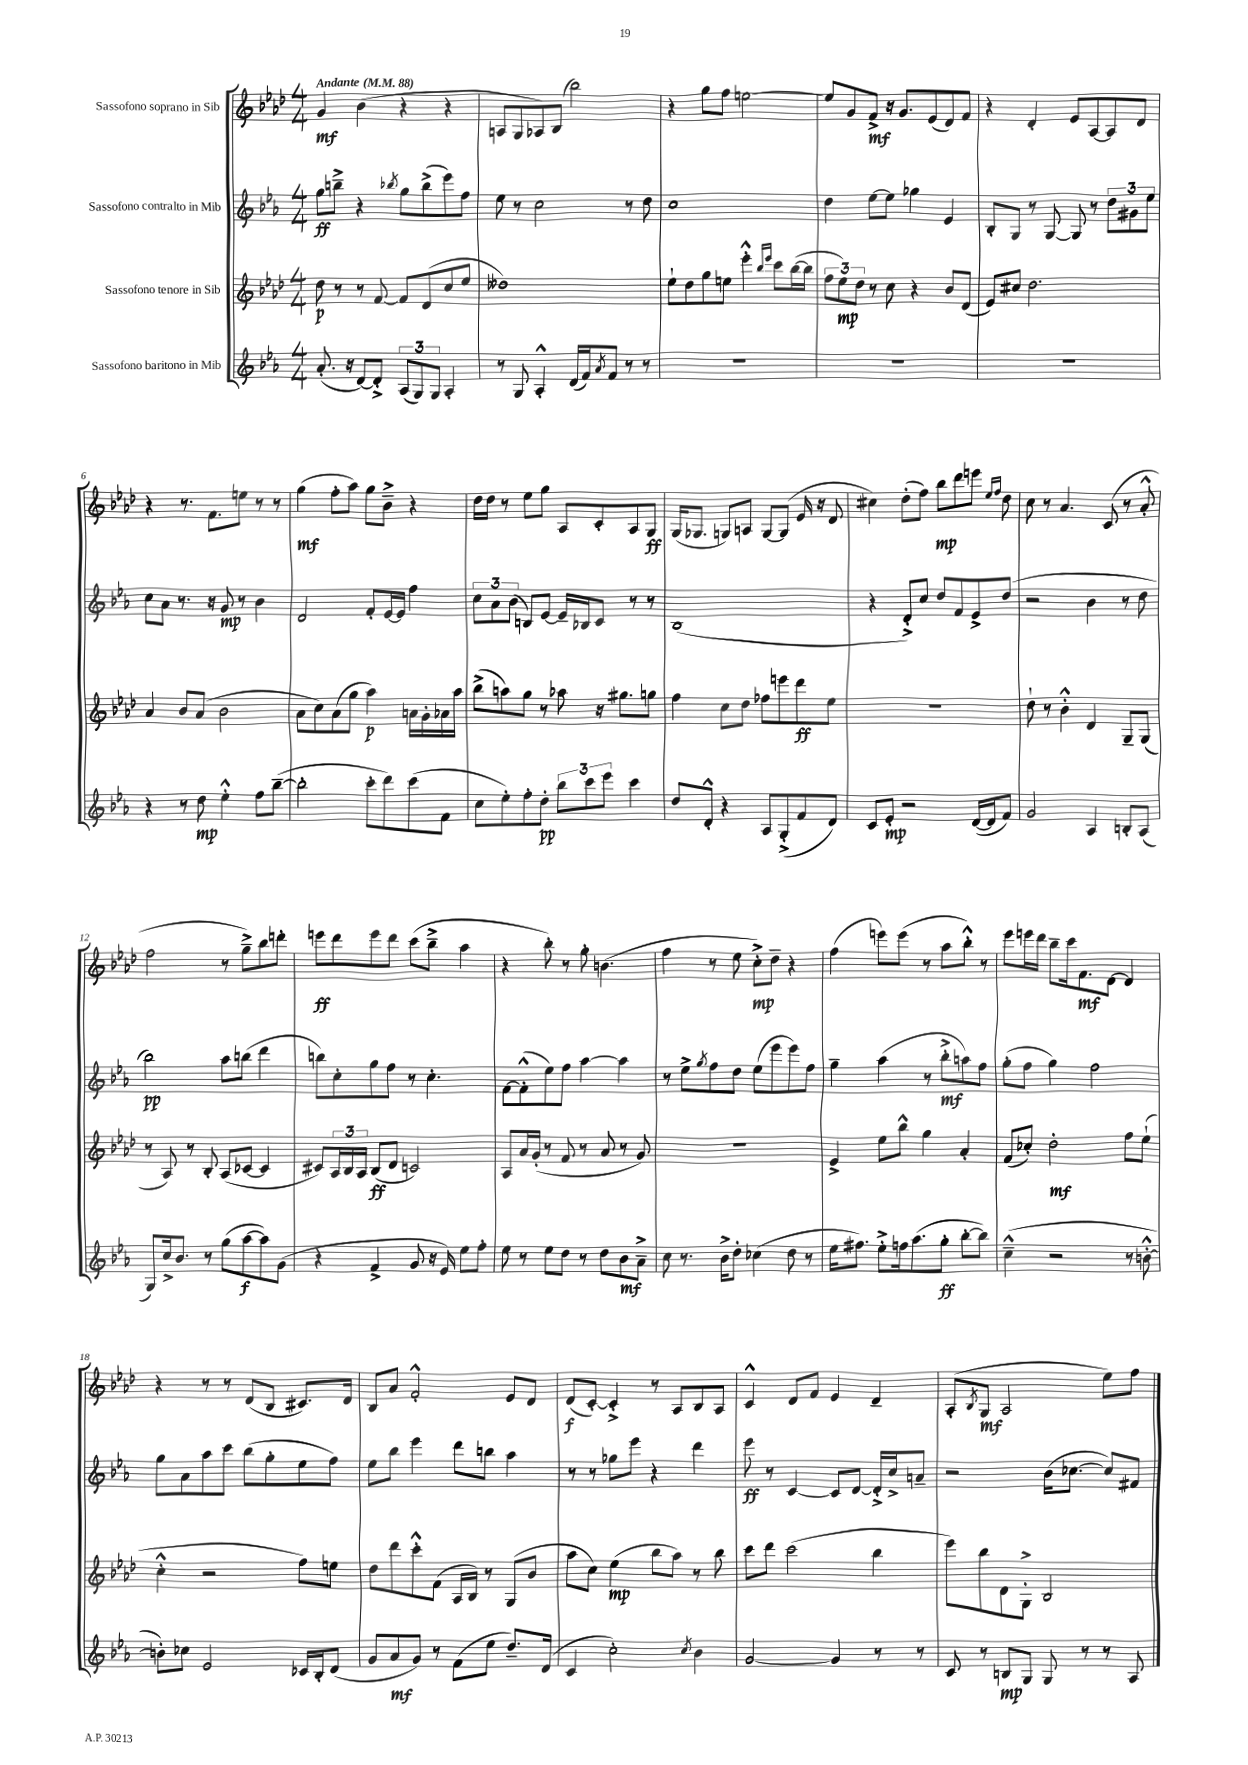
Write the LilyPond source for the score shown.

<<
\new StaffGroup <<
\new Staff = "s0" \with { instrumentName = "Sassofono soprano in Sib" } {
    \clef treble \key aes \major \numericTimeSignature \time 4/4 \tempo "Andante" 4 = 88
    g'4\mf bes'4( r4 r4 |
    a8 g8 aes8) bes8( bes''2) |
    r4 g''8 f''8 e''2~ |
    e''8 g'8 f'8->\mf r16 g'8. ees'8( des'8) f'8 |
    r4 des'4-. ees'8 aes8~ aes8 des'8 |
    r4 r8. f'8. e''8 r8 r8 |
    g''4\mf( f''8-. aes''8) g''8 bes'8---> r4 |
    des''16 des''16 r8 ees''8 g''8 aes8 c'8-. aes8 g8\ff |
    g16( ges8. g8) a8 g8~ g8( ees'16 r16 des'8 |
    cis''4) des''8-.( f''8) bes''8\mp des'''8 e'''8 \grace { ees''16 f''16 } des''8 |
    c''8 r8 aes'4. c'8( r8 aes'8-.-^ |
    f''2 r8 g''8--->) bes''8 d'''8-. |
    e'''8\ff des'''8 e'''8 des'''8 c'''8( bes''8---> aes''4 |
    r4 bes''8-.) r8 g''8-. b'4.( |
    f''4 r8 ees''8 c''8-.->\mp) des''8-- r4 |
    f''4( e'''8) e'''8( r8 aes''8 bes''8-.-^) r8 |
    ees'''8 e'''16 des'''16 bes''8-- c'''16 f'8.\mf des'8~ des'4 |
    r4 r8 r8 des'8( bes8 cis'8.) des'16 |
    bes8 aes'8 f'2-.-^ ees'8 des'8 |
    des'8\f( c'8~-.) c'4-.-> r8 aes8 bes8 aes8 |
    c'4-^ des'8 f'8 ees'4 des'4-- |
    aes8-.( \acciaccatura { bes8 } g8\mf aes2 ees''8) f''8 \bar "|." |
}
\new Staff = "s1" \with { instrumentName = "Sassofono contralto in Mib" } {
    \clef treble \key ees \major \numericTimeSignature \time 4/4
    g''8\ff b''8---> r4 \acciaccatura { bes''8 } g''8 bes''8->( ees'''8) f''8 |
    ees''8 r8 c''2 r8 d''8 |
    c''1 |
    d''4 ees''8~ ees''8 ges''4 ees'4 |
    bes8-. g8 r8 g8~ g8 r8 \tuplet 3/2 { d''8 gis'8 ees''8 } |
    c''8 aes'8 r8. r16 g'8\mp r8 bes'4 |
    d'2 f'8-. ees'16~ ees'16 f''4 |
    \tuplet 3/2 { c''8 aes'8 bes'8( } b8) ees'8~ ees'16-- bes16 c'8 r8 r8 |
    bes1( |
    r4 d'8-.->) c''8 d''8 f'8 ees'8-> d''8( |
    r2 bes'4 r8 d''8 |
    bes''2\pp) aes''8 b''8( d'''4 |
    b''8) c''8-. g''8 f''8 r8 c''4.-. |
    f'8~ f'8-.-^( ees''8) f''8 aes''4~ aes''4 |
    r8 ees''8-> \acciaccatura { g''8 } f''8 d''8 ees''8( ees'''8 ees'''8) f''8 |
    g''4-- aes''4( r8 bes''8-.->\mf a''8) f''8 |
    g''8-.( f''8 g''4) f''2 |
    g''8 aes'8 aes''8 c'''8 bes''8( g''8-. ees''8 f''8) |
    ees''8 bes''8 ees'''4 d'''8 b''8 aes''4 |
    r8 r8 ges''8 ees'''8 r4 d'''4 |
    ees'''8\ff r8 c'4~ c'8 d'8~ d'16-.-> c''16-> a'8-- |
    r2 bes'16( ces''8.~ ces''8) fis'8 \bar "|." |
}
\new Staff = "s2" \with { instrumentName = "Sassofono tenore in Sib" } {
    \clef treble \key aes \major \numericTimeSignature \time 4/4
    des''8\p r8 r8 f'8~ f'8 des'8( c''8 ees''8 |
    deses''1) |
    ees''8-! des''8 g''8 e''8 ees'''4-.-^ \grace { bes''16 ees'''16 } c'''8 bes''16~( bes''16 |
    \tuplet 3/2 { f''8 ees''8\mp) des''8 } r8 c''8 r4 bes'8 des'8( |
    ees'8) cis''8 des''2. |
    aes'4 bes'8 aes'8( bes'2 |
    aes'8 c''8) aes'8( g''8 aes''4\p) a'16 g'16-. aes'16 aes''16 |
    bes''8->( a''8) g''8 r8 aes''8 r16 gis''8. g''8 |
    f''4 c''8 des''8 fes''8 e'''8 des'''8\ff ees''8 |
    R1 |
    des''8-! r8 bes'4-.-^ des'4 g8-- g8( |
    r8 aes8) r8 bes8-. aes8( ces'8~ ces'4 |
    cis'8) \tuplet 3/2 { aes16 bes16 aes16 } bes8\ff( des'8 c'2) |
    aes8 aes'16 g'16-.( r8 f'8 r8 aes'8 r8 g'8) |
    R1 |
    ees'4-> ees''8 bes''8-^ g''4 aes'4-. |
    f'8( ces''8-.) des''2-.\mf f''8 ees''8-!( |
    c''4-.-^ r2 f''8) e''8 |
    des''8 des'''8 c'''8-.-^ f'8( aes16 bes16) r8 g8( bes'8 |
    aes''8 c''8) ees''4\mp( bes''8 aes''8) r8 bes''8 |
    c'''8 des'''8 c'''2( bes''4 |
    ees'''8) bes''8 des'8 g8-.-> bes2 \bar "|." |
}
\new Staff = "s3" \with { instrumentName = "Sassofono baritono in Mib" } {
    \clef treble \key ees \major \numericTimeSignature \time 4/4
    aes'8.-.( r16 d'8~) d'8-.-> \tuplet 3/2 { aes8( g8) g8 } aes4-. |
    r8 g8 aes4-.-^ d'16( f'16) \acciaccatura { aes'8 } f'8 r8 r8 |
    R1 |
    R1 |
    R1 |
    r4 r8 d''8\mp ees''4-.-^ f''8 bes''8~--( |
    bes''2-. c'''8-. d'''8) c'''8( f'8 |
    c''8 ees''8-.) f''8-. d''8-.\pp \tuplet 3/2 { bes''8 c'''8 ees'''8 } c'''4 |
    d''8 d'8-.-^ r4 aes8 g8-.->( f'8 d'8) |
    c'8 ees'8-.\mp r2 d'16~( d'16 f'8) |
    g'2 aes4 b8-. aes8( |
    g8) c''16-> bes'8. r8 g''8( aes''8~\f aes''8) g'8( |
    r4 f'4-> g'8 r16 ees'16) ees''8 f''8-. |
    ees''8 r8 ees''8 d''8 r8 d''8 bes'8\mf aes'8---> |
    c''8 r8. bes'16-> d''8-. ces''4( d''8 r8 |
    ees''16 fis''8.) ees''8-.-> f''16 aes''8.( g''8-.\ff bes''8~-. bes''8) |
    c''4---^( r2 r8 b'8~-.-^ |
    b'8-.) ces''8 ees'2 ces'16 bes16-. d'8( |
    g'8 aes'8\mf g'8) r8 f'8( ees''8 d''8.--) d'16( |
    c'4 c''2-.) \acciaccatura { c''8 } bes'4 |
    g'2~ g'4 r8 r8 |
    c'8 r8 b8\mp g8 g8 r8 r8 aes8 \bar "|." |
}
>>
>>
